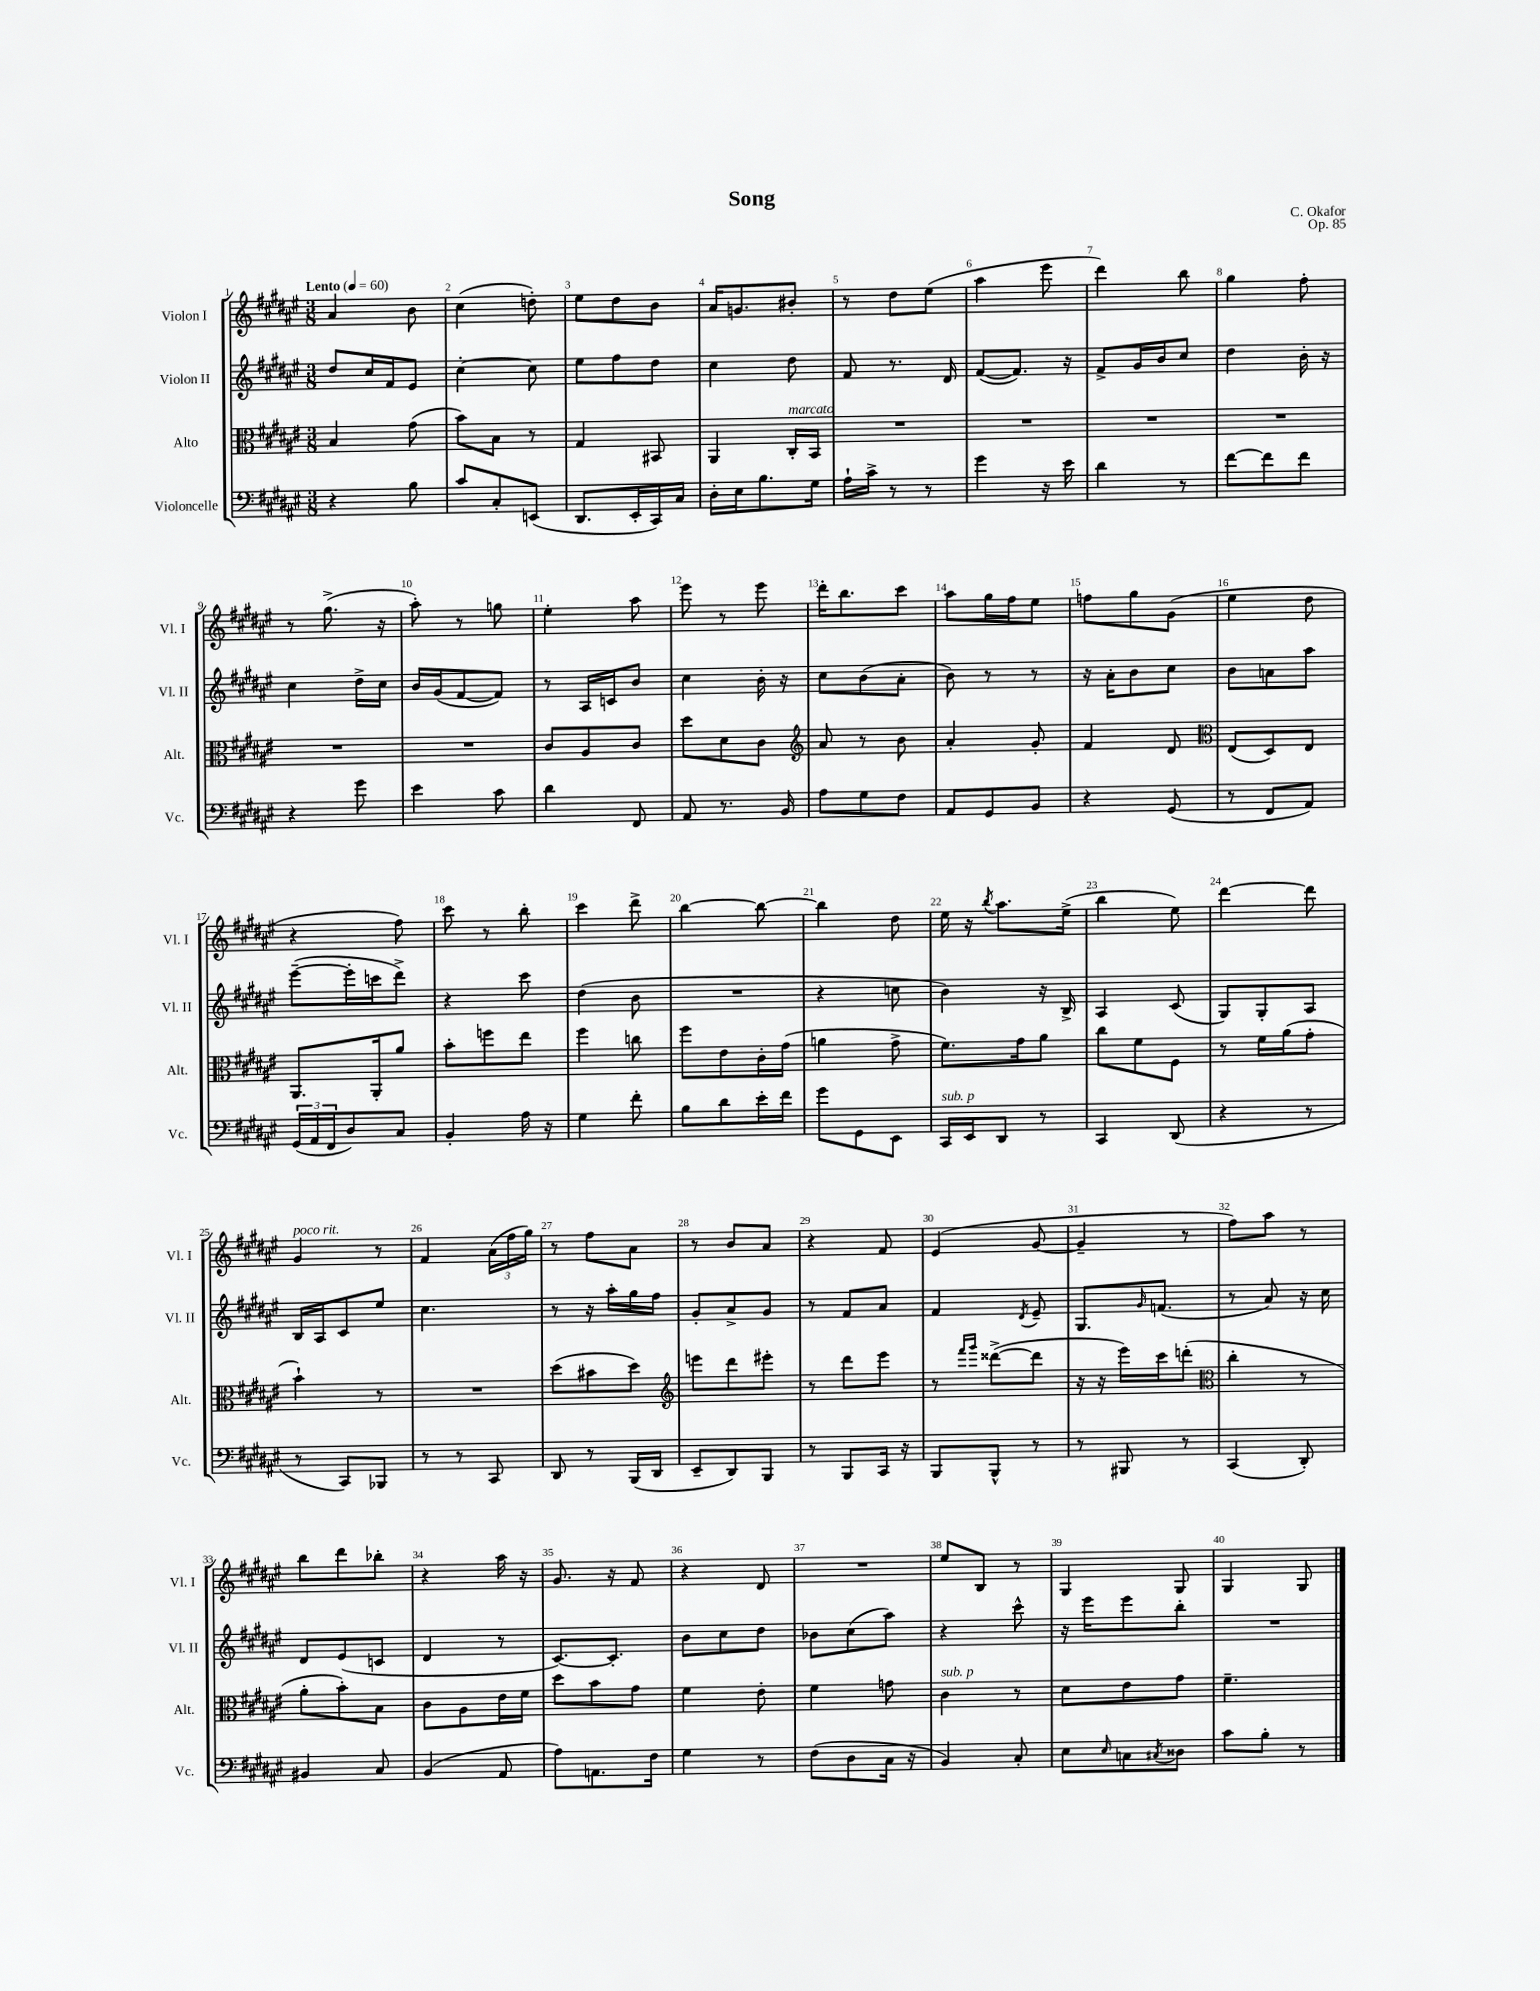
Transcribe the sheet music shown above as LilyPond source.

\header { title = "Song" composer = "C. Okafor" opus = "Op. 85" }
<<
\new StaffGroup <<
\new Staff = "s0" \with { instrumentName = "Violon I" shortInstrumentName = "Vl. I" } {
    \clef treble \key fis \major \numericTimeSignature \time 3/8 \tempo "Lento" 4 = 60
    ais'4 b'8 |
    cis''4( d''8-.) |
    eis''8 dis''8 b'8 |
    ais'16 g'8. bis'8-. |
    r8 dis''8 eis''8( |
    ais''4 eis'''8 |
    dis'''4) b''8 |
    gis''4 fis''8-. |
    r8 gis''8.->( r16 |
    ais''8-.) r8 g''8 |
    eis''4-. ais''8 |
    eis'''8 r8 eis'''8 |
    dis'''16-. b''8. cis'''8 |
    ais''8 gis''16 fis''16 eis''8 |
    f''8 gis''8 gis'8( |
    eis''4 dis''8 |
    r4 fis''8) |
    cis'''8 r8 b''8-. |
    cis'''4 dis'''8-> |
    b''4~ b''8~ |
    b''4 dis''8 |
    eis''16 r16 \acciaccatura { b''8 } ais''8. eis''16->( |
    b''4 eis''8) |
    dis'''4~ dis'''8 |
    gis'4^\markup { \italic "poco rit." } r8 |
    fis'4 \tuplet 3/2 { ais'16( fis''16 gis''16) } |
    r8 fis''8 ais'8 |
    r8 b'8 ais'8 |
    r4 fis'8 |
    eis'4( gis'8~ |
    gis'4-- r8 |
    fis''8) ais''8 r8 |
    b''8 dis'''8 bes''8-. |
    r4 ais''16 r16 |
    gis'8. r16 fis'8 |
    r4 dis'8 |
    R4. |
    eis''8 b8 r8 |
    gis4 gis8 |
    gis4 gis8 \bar "|." |
}
\new Staff = "s1" \with { instrumentName = "Violon II" shortInstrumentName = "Vl. II" } {
    \clef treble \key fis \major \numericTimeSignature \time 3/8
    dis''8 cis''16 fis'16 eis'8 |
    cis''4~-. cis''8 |
    eis''8 fis''8 dis''8 |
    cis''4 dis''8 |
    fis'8 r8. dis'16 |
    fis'8~( fis'8.) r16 |
    fis'8-> gis'16 b'16 cis''8 |
    dis''4 b'16-. r16 |
    cis''4 dis''16-> cis''16 |
    b'16 gis'16( fis'8~ fis'8) |
    r8 ais16 c'16 b'8 |
    cis''4 b'16-. r16 |
    cis''8 b'8( ais'8-. |
    b'8) r8 r8 |
    r16 ais'16-. b'8 cis''8 |
    b'8 a'8 ais''8 |
    eis'''8~--( eis'''16-. c'''16 dis'''8->) |
    r4 cis'''8 |
    dis''4( b'8 |
    R4. |
    r4 c''8 |
    b'4) r16 b16-> |
    ais4 cis'8( |
    gis8) gis8-. ais8 |
    b16 ais16 cis'8 eis''8 |
    cis''4. |
    r8 r16 ais''16-. gis''16 fis''16 |
    gis'8-. ais'8-> gis'8 |
    r8 fis'8 ais'8 |
    fis'4 \acciaccatura { dis'8 } eis'8-- |
    gis8. \grace { gis'16 } f'8.( |
    r8 ais'8) r16 cis''16 |
    dis'8 eis'8( c'8 |
    dis'4 r8 |
    cis'8.~) cis'8.-. |
    b'8 cis''8 dis''8 |
    bes'8 cis''8( ais''8) |
    r4 cis'''8-^ |
    r16 eis'''16 eis'''8 b''8-. |
    R4. \bar "|." |
}
\new Staff = "s2" \with { instrumentName = "Alto" shortInstrumentName = "Alt." } {
    \clef alto \key fis \major \numericTimeSignature \time 3/8
    b4 gis'8( |
    b'8) b8 r8 |
    gis4 bis,8 |
    ais,4 cis16-.^\markup { \italic "marcato" } b,16 |
    R4. |
    R4. |
    R4. |
    R4. |
    R4. |
    R4. |
    cis'8 ais8 cis'8 |
    dis''8 dis'8 cis'8 |
    \clef treble ais'8 r8 b'8 |
    ais'4-. gis'8-. |
    fis'4 dis'8 |
    \clef alto eis8( dis8) eis8 |
    ais,8. ais,16-. ais'8 |
    b'8-. f''8 eis''8 |
    fis''4 c''8 |
    fis''8 eis'8 cis'16-. gis'16( |
    a'4 gis'8-> |
    fis'8.) gis'16 ais'8 |
    cis''8 fis'8 fis8 |
    r8 fis'16 ais'16( gis'8-. |
    b'4-!) r8 |
    R4. |
    dis''8( bis'8 dis''8) |
    \clef treble e'''8 dis'''8 eis'''8-. |
    r8 dis'''8 eis'''8 |
    r8 \grace { fis'''16 gis'''16 } disis'''8~->( disis'''8 |
    r16 r16 eis'''16) cis'''16 d'''8-.( |
    \clef alto cis''4-. r8 |
    ais'8-. b'8-.) b8 |
    cis'8 ais8 eis'16 fis'16 |
    dis''8 b'8 gis'8 |
    fis'4 eis'8-. |
    fis'4 g'8 |
    cis'4^\markup { \italic "sub. p" } r8 |
    dis'8 eis'8 gis'8 |
    fis'4.-- \bar "|." |
}
\new Staff = "s3" \with { instrumentName = "Violoncelle" shortInstrumentName = "Vc." } {
    \clef bass \key fis \major \numericTimeSignature \time 3/8
    r4 b8 |
    cis'8 cis8-. e,8( |
    dis,8. eis,16-. cis,16) cis16 |
    dis16-. eis16 b8. gis16 |
    ais16-! cis'16-> r8 r8 |
    gis'4 r16 eis'16 |
    dis'4 r8 |
    fis'8~ fis'8 fis'8 |
    r4 gis'8 |
    eis'4 cis'8 |
    dis'4 fis,8 |
    ais,8 r8. b,16 |
    ais8 gis8 fis8 |
    ais,8 gis,8 b,8 |
    r4 gis,8( |
    r8 fis,8 ais,8) |
    \tuplet 3/2 { gis,16( ais,16 fis,16 } dis8) cis8 |
    b,4-. ais16 r16 |
    gis4 fis'8-. |
    b8 dis'8 eis'16-. fis'16 |
    gis'8 gis,8 eis,8 |
    cis,16^\markup { \italic "sub. p" } eis,16 dis,8 r8 |
    cis,4 dis,8( |
    r4 r8 |
    r8 cis,8) bes,,8 |
    r8 r8 cis,8 |
    dis,8 r8 b,,16( dis,16 |
    eis,8-- dis,8) b,,8 |
    r8 b,,8 cis,16 r16 |
    b,,8 b,,8-^ r8 |
    r8 bis,,8 r8 |
    cis,4( dis,8-.) |
    bis,4 cis8 |
    b,4( ais,8 |
    ais8) a,8. fis16 |
    gis4 r8 |
    fis8( dis8 cis16 r16 |
    b,4) cis8-. |
    eis8 \grace { eis16 } c8 \acciaccatura { cis8 } disis8 |
    cis'8 b8-. r8 \bar "|." |
}
>>
>>
\layout { \context { \Score \override BarNumber.break-visibility = ##(#f #t #t) barNumberVisibility = #all-bar-numbers-visible } }
